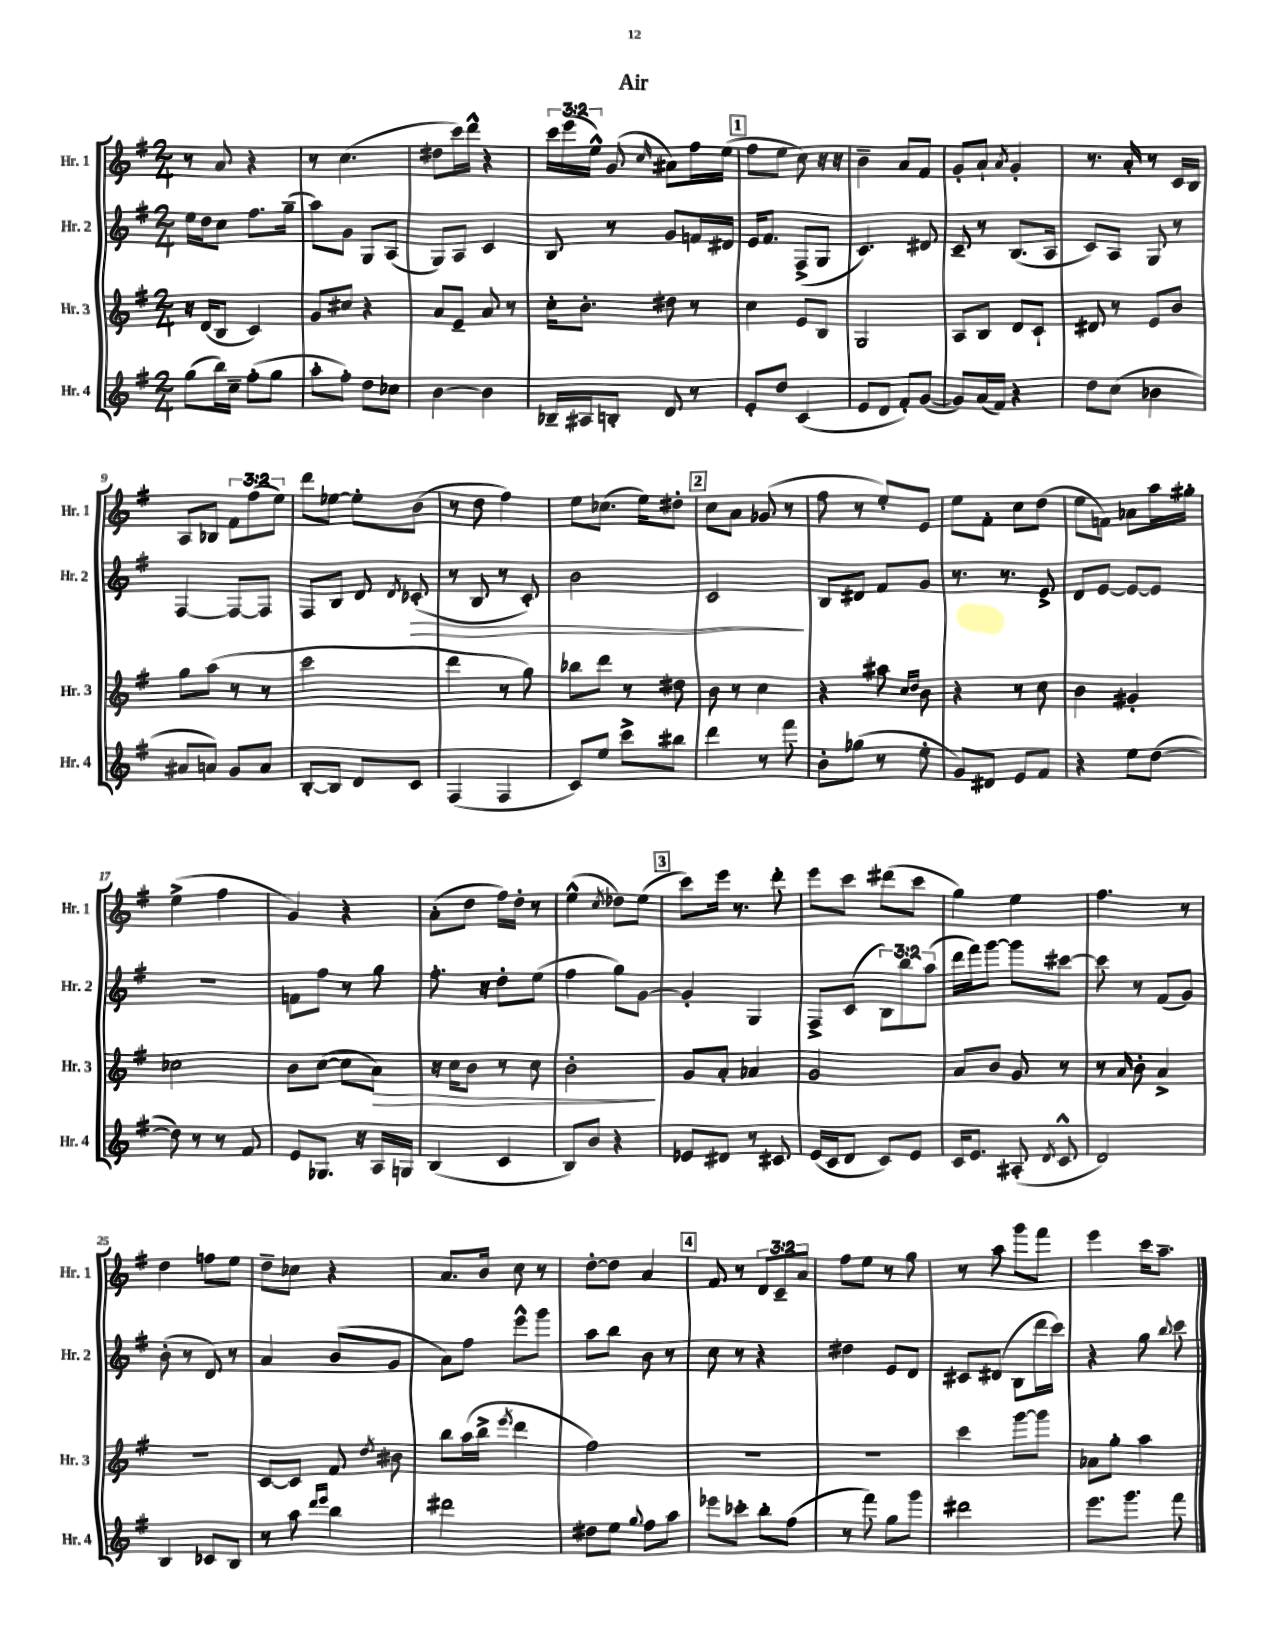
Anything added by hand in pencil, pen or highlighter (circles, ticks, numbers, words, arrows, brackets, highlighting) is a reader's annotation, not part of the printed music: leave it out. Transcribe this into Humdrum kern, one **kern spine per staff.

**kern	**kern	**kern	**kern
*staff4	*staff3	*staff2	*staff1
*clefG2	*clefG2	*clefG2	*clefG2
*k[f#]	*k[f#]	*k[f#]	*k[f#]
*M2/4	*M2/4	*M2/4	*M2/4
(8gg	16r	16ee	8r
.	(16d	16dd	.
16bb)	8B	8cc	8a
16cc~	.	.	.
(8ff#'	4c)	8.ff#	4r
8gg	.	.	.
.	.	(16gg~	.
=	=	=	=
8aa'	8g	8aa)	8r
8ff#')	8cc#	8g	(4.cc
8dd	4r	8G	.
8cc-	.	(8A	.
=	=	=	=
[4b	8a	8G)	8dd#
.	8e~	8A	16ccc)
.	.	.	16ddd^^
4b]	8a	4c	4r
.	8r	.	.
=	=	=	=
16B-~	16cc'	8B	24ccc
.	.	.	(24eee
16A#	8.b'	.	.
.	.	.	24ee^^)
8B'	.	8r	(8g
.	.	.	16qqcc
8d	8dd#	8g	8a#)
8r	8r	16f	16ff#
.	.	16d#	(16ee
=	=	=	=
8e'	4cc	16e	8ff#
.	.	8.f#	.
8dd	.	.	8ee
(4c	8e	(8F#^	8cc)
.	8B	8G	16r
.	.	.	16r
=	=	=	=
8e	2G	4.c)	4b~
8d	.	.	.
8f#')	.	.	8a
([8g	.	8d#	8f#
=	=	=	=
8g])	8A	8c~	8g'
(16a	8B	8r	8a`
16f#)	.	.	.
.	.	.	8qa
4r	8d	(8.B	4g'
.	8c`	.	.
.	.	16A	.
=	=	=	=
8dd	8d#	8c)	8.r
(8cc	8r	8A	.
.	.	.	16a'
4b-	8e	8G	8r
.	8b	8r	16c
.	.	.	16B
=	=	=	=
8a#	8gg	[4F#	8A
8a)	(8aa	.	8B-
8g	8r	8F#_	12f#
.	.	.	(12ff#
8a	8r	8F#]	.
.	.	.	12ee)
=	=	=	=
[8B'	2ccc	8F#	8ddd
8B]	.	8B	[8ee-
8d	.	8d	8ee-']
.	.	8qd	.
8c	.	(8c-'	(8b
=	=	=	=
(4F#	4ddd	8r	8r
.	.	8B	8dd
4F#	8r	8r	4ff#)
.	8gg)	8c')	.
=	=	=	=
8c)	8bb-	2b	8ee
8ee	8ddd	.	(8.cc-
8ccc^	8r	.	.
.	.	.	16ee)
8bb#	8dd#	.	8dd#'
=	=	=	=
4ddd	8b	2c	8cc
.	8r	.	8a
8r	4cc	.	(8g-
8fff#	.	.	8r
=	=	=	=
8b'	4r	8B	8ff#
(8gg-	.	8d#	8r
8r	8aa#	8f#	8ee')
.	16qqcc	.	.
.	16qqdd	.	.
8ee'	8b	8g	8e
=	=	=	=
8g)	4r	8.r	8ee
8d#	.	.	8f#'
.	.	8.r	.
8e	8r	.	8cc
8f#	8cc	8e^	(8dd
=	=	=	=
4r	4b	8d	8ee
.	.	[8e	8f)
8ee	4g#'	8e_	8a-
([8dd	.	8e]	16aa
.	.	.	16gg#'
=	=	=	=
8dd])	2cc-	2r	(4ee^
8r	.	.	.
8r	.	.	4ff#
8f#	.	.	.
=	=	=	=
8e	8b	8f	4g)
8.G-	([8cc	8ff#	.
.	8cc]	8r	4r
16r	.	.	.
16A	8a)	8gg	.
16G	.	.	.
=	=	=	=
(4B	16r	8.ff#'	(8a'
.	16cc	.	.
.	8b	.	8dd
.	.	16r	.
4c	8r	8dd'	16ff#)
.	.	.	16dd'
.	8cc	(8ee	8r
=	=	=	=
8B)	2b'	4ff#	(4ee^^
8b	.	.	.
.	.	.	8qcc
4r	.	8gg)	8dd-)
.	.	[8g	(8ee
=	=	=	=
8e-	8g	4g']	8ccc)
8d#	8a'	.	16eee
.	.	.	8.r
8r	4a-	4G	.
8c#	.	.	8ddd'
=	=	=	=
(16e	2g	8F#^	8eee
16c	.	.	.
8d	.	(8c	8ccc
8c)	.	12B)	(8ddd#
.	.	12bb	.
8e	.	.	8ccc
.	.	(12aa	.
=	=	=	=
16c	8a	16ddd	4gg)
8.e	.	16fff#)	.
.	8b	[8ggg	.
(8A#'	8g	8ggg]	4ee
8qd	.	.	.
8c^^	8r	[8ccc#	.
=	=	=	=
2d)	8r	8ccc#]	4.ff#
.	16qqa	.	.
.	8b'	8r	.
.	4a^	(8f#	.
.	.	8g)	8r
=	=	=	=
4B	2r	(8b'	4dd
.	.	8r	.
8c-	.	8d)	8ff
8B	.	8r	8ee
=	=	=	=
8r	[8c	4a	8dd~
8aa	8c]	.	8cc-
16qqddd	.	.	.
16qqeee	.	.	.
4bb	8f#	(8b	4r
.	8qdd	.	.
.	8b#	8g	.
=	=	=	=
2ddd#	8bb	8a)	8.a
.	(16aa	8ff#	.
.	16bb^	.	16b
.	8qeee	.	.
.	4ddd	8eee^^	8cc
.	.	8ggg	8r
=	=	=	=
8dd#	2ff#)	8aa	[8dd'
8ee	.	8bb	8dd]
8qqgg	.	.	.
8ff#	.	8b	4a
8aa	.	8r	.
=	=	=	=
8eee-	2r	8cc	8f#
8ccc-'	.	8r	8r
8bb'	.	4r	12d
.	.	.	12c~
(8ff#	.	.	.
.	.	.	12a
=	=	=	=
8r	2r	4dd#	8ff#
8fff#)	.	.	8ee
8gg	.	8e	8r
8ggg	.	8d	8gg
=	=	=	=
2ddd#	4ccc	8c#	8r
.	.	(8d#	8aa
.	[8ggg	8B	8ggg
.	8ggg]	16ddd	8fff#
.	.	16ccc)	.
=	=	=	=
8.eee	8a-	4r	4eee
.	8gg'	.	.
8.ggg	.	.	.
.	4aa	8gg	16ccc
.	.	.	8.aa~
.	.	8qqbb	.
8fff#	.	8ccc	.
==	==	==	==
*-	*-	*-	*-
